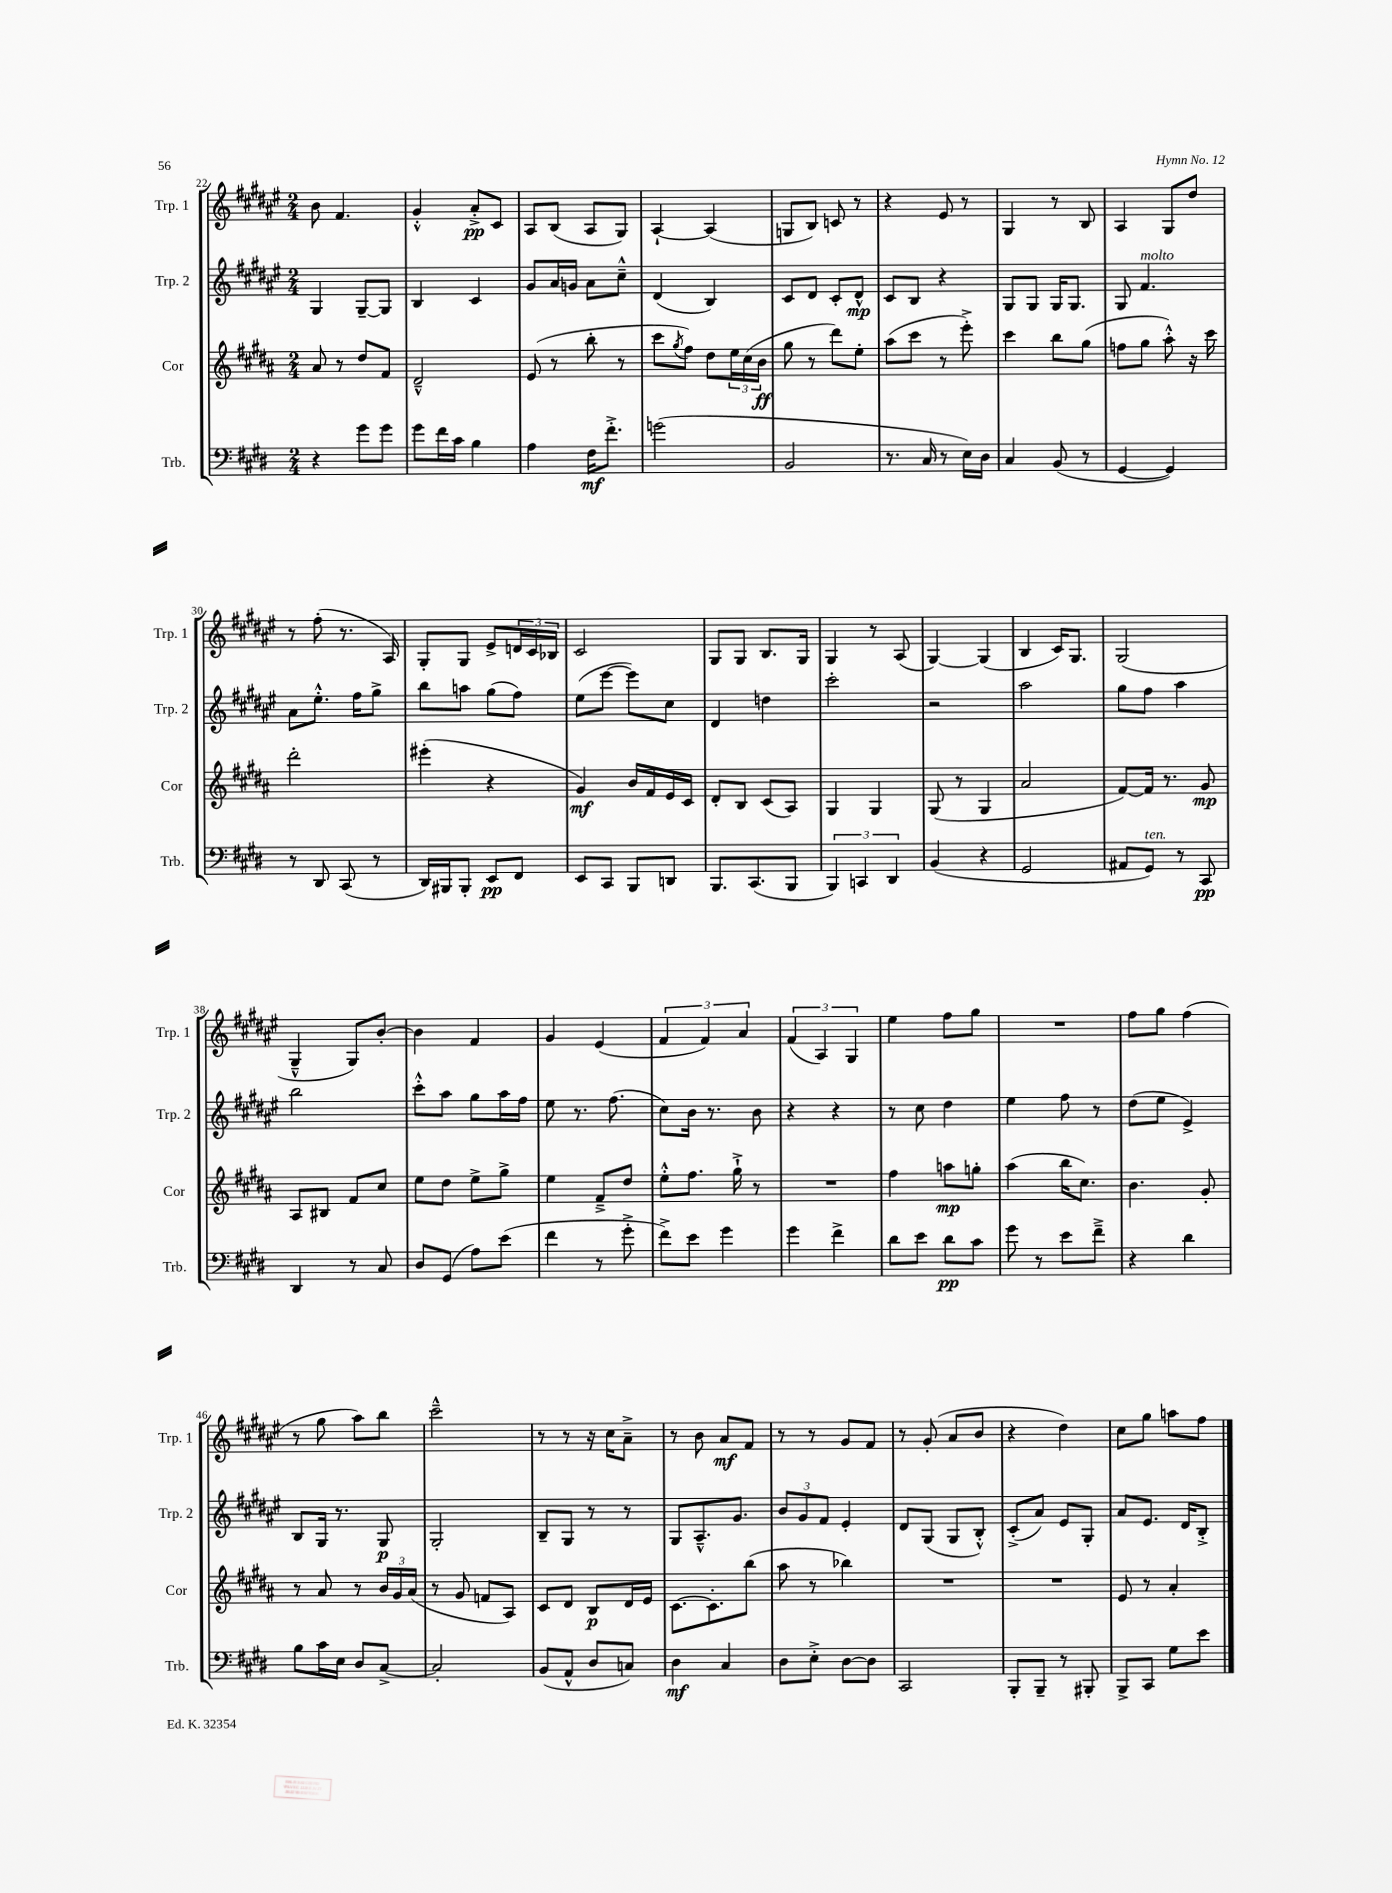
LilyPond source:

<<
\new StaffGroup <<
\new Staff = "s0" \with { instrumentName = "Trp. 1" shortInstrumentName = "Trp. 1" } {
    \clef treble \key fis \major \numericTimeSignature \time 2/4
    b'8 fis'4. |
    gis'4-.-^ ais'8-.->\pp cis'8 |
    ais8 b8( ais8 gis8) |
    ais4~-! ais4( |
    g8 b8) c'8 r8 |
    r4 eis'8 r8 |
    gis4 r8 b8 |
    ais4 gis8 dis''8 |
    r8 fis''8-.( r8. ais16) |
    gis8-. gis8 eis'8-> \tuplet 3/2 { d'16 cis'16 bes16 } |
    cis'2 |
    gis8 gis8 b8. gis16 |
    gis4 r8 ais8( |
    gis4~) gis4( |
    b4 cis'16) gis8. |
    gis2( |
    gis4---^ gis8) b'8~-. |
    b'4 fis'4 |
    gis'4 eis'4( |
    \tuplet 3/2 { fis'4 fis'4) ais'4 } |
    \tuplet 3/2 { fis'4( ais4) gis4 } |
    eis''4 fis''8 gis''8 |
    R2 |
    fis''8 gis''8 fis''4( |
    r8 gis''8 ais''8) b''8 |
    cis'''2---^ |
    r8 r8 r16 cis''16 ais'8---> |
    r8 b'8 ais'8\mf fis'8 |
    r8 r8 gis'8 fis'8 |
    r8 gis'8-.( ais'8 b'8 |
    r4 dis''4) |
    cis''8 gis''8 a''8 fis''8 \bar "|." |
}
\new Staff = "s1" \with { instrumentName = "Trp. 2" shortInstrumentName = "Trp. 2" } {
    \clef treble \key fis \major \numericTimeSignature \time 2/4
    gis4 gis8~-- gis8 |
    b4 cis'4 |
    gis'8 ais'16 g'16 ais'8 cis''8---^ |
    dis'4( b4) |
    cis'8 dis'8 cis'8-. dis'8-^\mp |
    cis'8 b8 r4 |
    gis8 gis8 gis16 gis8. |
    gis8 fis'4.^\markup { \italic "molto" } |
    ais'8 eis''8.-.-^ fis''16 gis''8-> |
    b''8 a''8 gis''8( fis''8) |
    eis''8( eis'''8~ eis'''8) cis''8 |
    dis'4 d''4 |
    cis'''2-. |
    r2 |
    ais''2 |
    gis''8 fis''8 ais''4 |
    b''2 |
    cis'''8-.-^ ais''8 gis''8 ais''16 fis''16 |
    eis''8 r8. fis''8.( |
    cis''8) b'16 r8. b'8 |
    r4 r4 |
    r8 cis''8 dis''4 |
    eis''4 fis''8 r8 |
    dis''8( eis''8 eis'4->) |
    b8 gis16 r8. gis8\p |
    gis2-. |
    b8-- gis8 r8 r8 |
    gis8 ais8.---^ gis'8. |
    \tuplet 3/2 { b'8 gis'8 fis'8 } eis'4-. |
    dis'8 gis8( gis8 b8-.-^) |
    cis'8-.->( ais'8) eis'8 gis8-. |
    ais'8 eis'8. dis'16 b8-.-> \bar "|." |
}
\new Staff = "s2" \with { instrumentName = "Cor" shortInstrumentName = "Cor" } {
    \clef treble \key b \major \numericTimeSignature \time 2/4
    ais'8 r8 dis''8 fis'8 |
    dis'2---^ |
    e'8( r8 b''8-. r8 |
    cis'''8 \acciaccatura { gis''8 } fis''8) dis''8 \tuplet 3/2 { e''16 cis''16( b'16\ff } |
    gis''8 r8 dis'''8) e''8-. |
    ais''8( cis'''8 r8 e'''8-.->) |
    cis'''4 b''8 gis''8( |
    f''8 gis''8 ais''8-.-^) r16 cis'''16 |
    dis'''2-. |
    eis'''4-.( r4 |
    gis'4\mf) b'16 fis'16 e'16 cis'16 |
    dis'8-. b8 cis'8( ais8) |
    gis4 gis4 |
    gis8( r8 gis4 |
    ais'2 |
    fis'8~) fis'16 r8. gis'8\mp |
    ais8 bis8 fis'8 cis''8 |
    e''8 dis''8 e''8-> gis''8-> |
    e''4 fis'8---> dis''8 |
    e''8-.-^ fis''8. gis''16-!-> r8 |
    R2 |
    fis''4 a''8\mp g''8-. |
    ais''4( b''16 cis''8.) |
    b'4. gis'8-. |
    r8 ais'8 r8 \tuplet 3/2 { b'16 gis'16 ais'16( } |
    r8 gis'8 f'8 ais8) |
    cis'8 dis'8 b8\p dis'16 e'16 |
    cis'8.~ cis'8.-. b''8( |
    ais''8 r8 bes''4) |
    R2 |
    R2 |
    e'8 r8 ais'4-. \bar "|." |
}
\new Staff = "s3" \with { instrumentName = "Trb." shortInstrumentName = "Trb." } {
    \clef bass \key e \major \numericTimeSignature \time 2/4
    r4 gis'8 gis'8 |
    gis'8 fis'16 cis'16 b4 |
    a4 fis16\mf fis'8.-.-> |
    g'2( |
    b,2 |
    r8. cis16 r8 e16) dis16 |
    cis4 b,8( r8 |
    gis,4~ gis,4) |
    r8 dis,8 cis,8( r8 |
    dis,16) bis,,16 bis,,8-. e,8\pp fis,8 |
    e,8 cis,8 b,,8 d,8 |
    b,,8. cis,8.( b,,8 |
    \tuplet 3/2 { b,,4) c,4 dis,4 } |
    b,4( r4 |
    gis,2 |
    ais,8 gis,8^\markup { \italic "ten." }) r8 cis,8\pp |
    dis,4 r8 cis8 |
    dis8 gis,8( a8) e'8( |
    fis'4 r8 gis'8-.-> |
    fis'8->) e'8 gis'4 |
    gis'4 fis'4-> |
    dis'8 e'8 dis'8\pp cis'8 |
    gis'8 r8 e'8 fis'8---> |
    r4 dis'4 |
    b8 cis'16 e16 dis8 cis8~-> |
    cis2-. |
    b,8( a,8-^ dis8 c8) |
    dis4\mf cis4 |
    dis8 e8-.-> dis8~ dis8 |
    cis,2 |
    b,,8-. b,,8-- r8 bis,,8-. |
    b,,8-> cis,8 gis8 e'8 \bar "|." |
}
>>
>>
\layout { \context { \Score currentBarNumber = #22 } }
